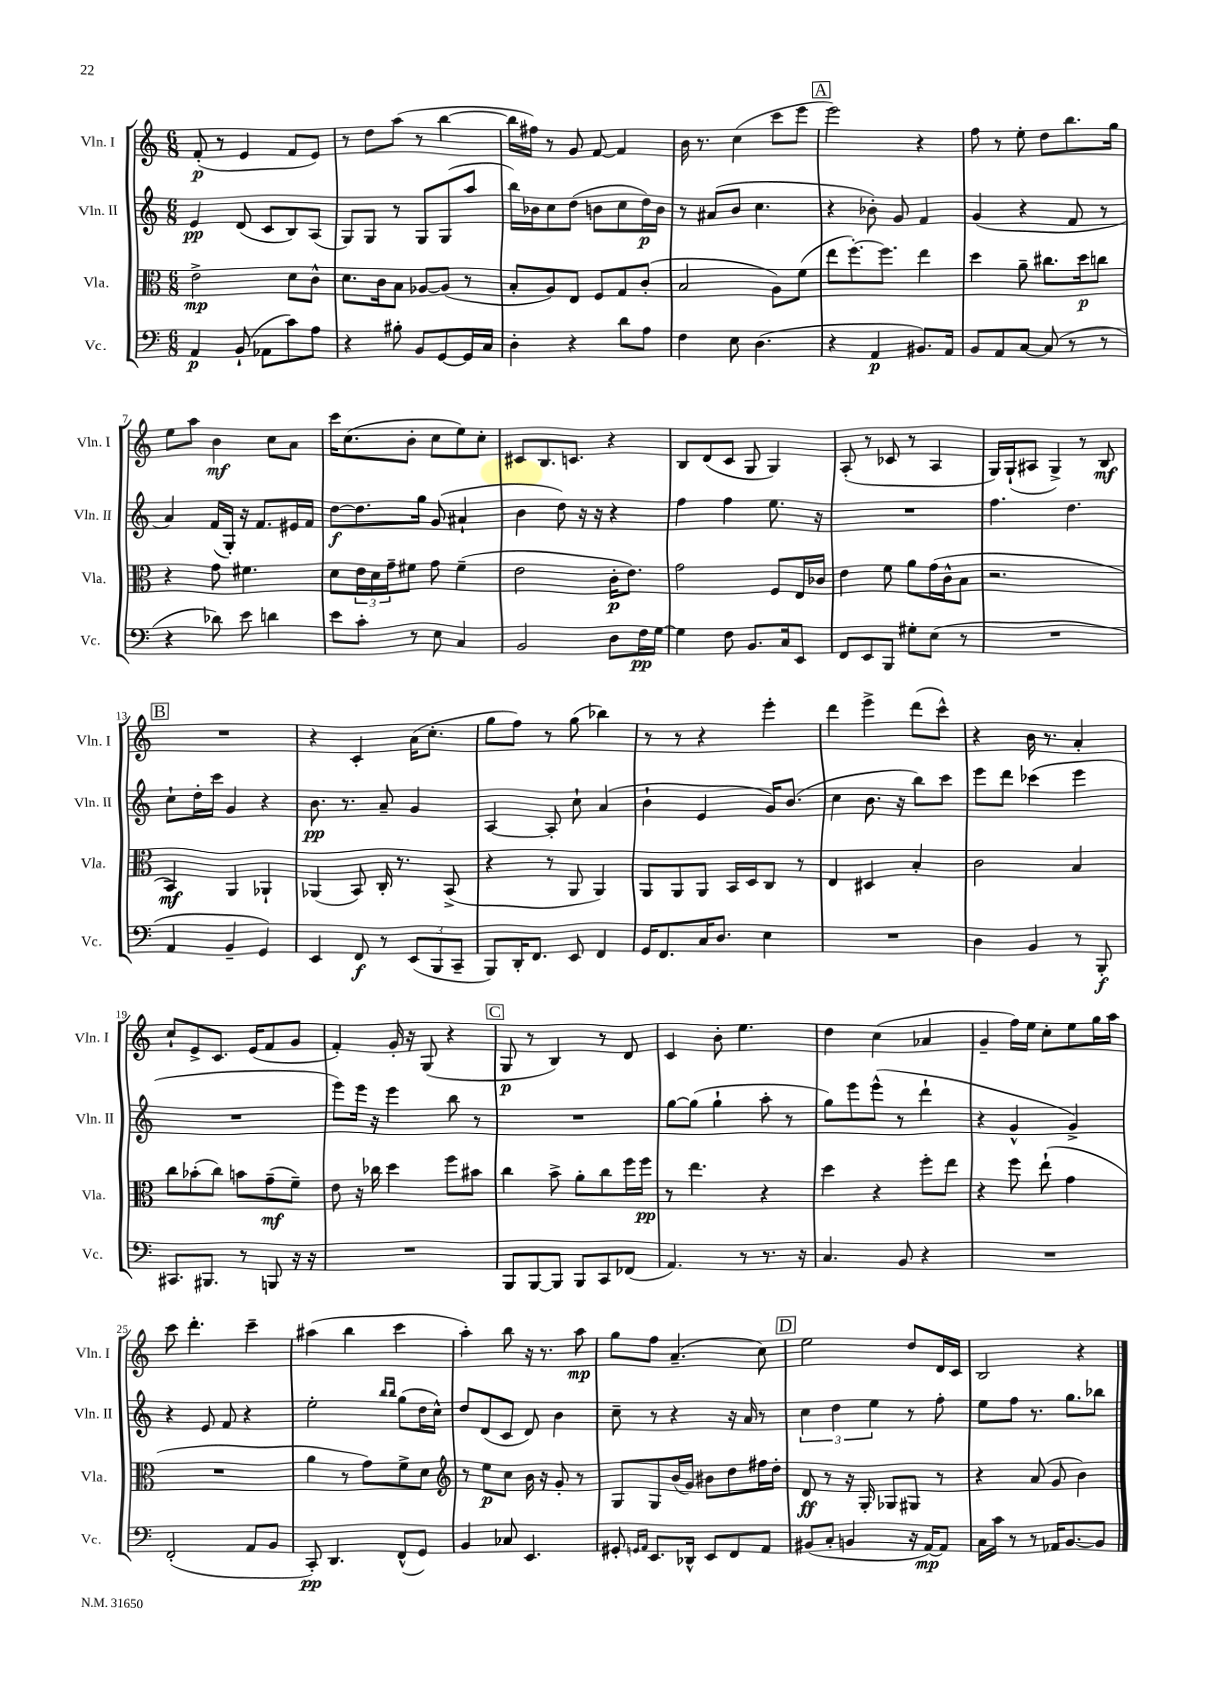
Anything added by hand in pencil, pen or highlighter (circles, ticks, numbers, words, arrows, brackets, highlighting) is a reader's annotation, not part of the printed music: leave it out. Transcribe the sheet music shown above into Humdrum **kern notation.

**kern	**kern	**kern	**kern
*staff4	*staff3	*staff2	*staff1
*clefF4	*clefC3	*clefG2	*clefG2
*k[]	*k[]	*k[]	*k[]
*M6/8	*M6/8	*M6/8	*M6/8
4AA	2e^	4e	(8f'
.	.	.	8r
(8BB`	.	(8d	4e
8AA-	.	8c	.
8c)	8d	8B)	8f
8A	8c^^	(8A	8e)
=	=	=	=
4r	8.d	8G)	8r
.	.	8G	8dd
.	16c	.	.
8B#'	8B	8r	(8aa
8BB	[8A-	8G	8r
[8GG	(8A-]	(8G	[4bb
16GG]	8r	8aa	.
16C	.	.	.
=	=	=	=
4D'	8B'	16bb)	16bb]
.	.	16b-	16ff#)
.	8A)	8cc	8r
4r	8E	(8dd	8g
.	8F	8b	[8f
8d	8G	8cc	4f]
8A	(8c'	16dd)	.
.	.	16b	.
=	=	=	=
4F	2B	8r	16b
.	.	.	8.r
.	.	(8a#	.
8E	.	8b	(4cc
(4.D	.	4.cc	.
.	8A)	.	8ccc
.	(8f	.	8eee
=	=	=	=
4r	8ee	4r	2eee)
.	[8.ff')	.	.
4AA	.	8b-')	.
.	8.ff]	.	.
.	.	8g	.
8.BB#)	4ee	4f	4r
16AA	.	.	.
=	=	=	=
8BB	4dd	(4g	8ff
8AA	.	.	8r
[8C	8a~	4r	8ee'
(8C]	8.cc#	.	8dd
8r	.	8f	8.bb
.	16dd	.	.
8r	8cc	8r	.
.	.	.	16gg
=	=	=	=
4r	4r	4a)	8ee
.	.	.	8aa
8d-)	8g	(16f	4b
.	.	16G')	.
8e	4.f#	16r	.
.	.	8.f	.
4d	.	.	8cc
.	.	16e#	8a
.	.	16f	.
=	=	=	=
8e	8d	[8dd	16ccc
.	.	.	(8.cc
8c'	24e	8.dd]	.
.	24d	.	.
.	24g~	.	.
8r	8f#	.	8b'
.	.	16gg	.
8E	8g	(8g	8cc
4C	(4f#~	4a#`	8ee)
.	.	.	8cc'
=	=	=	=
2BB	2e	4b	8c#
.	.	.	8.B
.	.	8dd)	.
.	.	.	8.c
.	.	16r	.
.	.	16r	.
8D	16c'	4r	4r
.	8.e)	.	.
16F	.	.	.
[16G	.	.	.
=	=	=	=
4G]	2g	4ff	8B
.	.	.	(8d
8F	.	4ff	8c
8.BB	.	.	8G
.	8F	8.ee	4G)
16C	.	.	.
8EE	16E	.	.
.	16c-	16r	.
=	=	=	=
8FF	4e	2.r	(8A'
8EE	.	.	8r
8BBB	8f	.	8c-
8G#'	8a	.	8r
(8E	(16g	.	4A
.	16c^^	.	.
8r	8B	.	.
=	=	=	=
2.r	2.r	4.ff	16G)
.	.	.	(16G`
.	.	.	8A#
.	.	.	4G^)
.	.	4.dd	.
.	.	.	8r
.	.	.	8B
=	=	=	=
4AA	4BB)	8cc`	2.r
.	.	16dd'	.
.	.	16ccc	.
4BB~	4AA	4g	.
4GG)	4AA-`	4r	.
=	=	=	=
4EE	(4AA-	8.b	4r
.	.	8.r	.
8FF	8BB)	.	4c'
8r	16C'	8a~	.
.	8.r	.	.
(12EE	.	4g	(16a
.	.	.	8.cc'
12BBB	.	.	.
.	(8BB^	.	.
12CC~	.	.	.
=	=	=	=
8BBB)	4r	[4A	8gg
16DD'	.	.	8ff)
8.FF	.	.	.
.	8r	8A']	8r
8EE	8AA	8cc`	(8gg
4FF	4AA)	(4a	4bb-)
=	=	=	=
16GG	8AA	4b`	8r
8.FF	.	.	.
.	8AA	.	8r
16C	8AA	4e	4r
8.D	.	.	.
.	16BB	.	.
.	16D	.	.
4E	8C	16g)	4eee'
.	.	(8.b	.
.	8r	.	.
=	=	=	=
2.r	4E	4cc	4ddd
.	4D#	8.b	4eee^
.	.	16r	.
.	4B'	8bb)	(8ddd
.	.	8ccc	8ccc^^)
=	=	=	=
4D	2c	8eee	4r
.	.	8ddd	.
4BB	.	(4ccc-	16b
.	.	.	8.r
8r	4B	4eee	4a'
8BBB'	.	.	.
=	=	=	=
8.CC#	8cc	2.r	8cc`
.	(8b-'	.	8e^
8.BBB#	.	.	.
.	8cc)	.	8.c
8r	8b	.	.
.	.	.	(16e
8BBB	(8g~	.	8f
16r	8f~)	.	8g
16r	.	.	.
=	=	=	=
2.r	8e	8eee)	4f')
.	16r	16eee	.
.	16cc-	16r	.
.	4dd	4eee	16g'
.	.	.	16r
.	.	.	(8G
.	8ff	8bb	4r
.	8b#	8r	.
=	=	=	=
8BBB	4cc	2.r	8G
[8BBB	.	.	8r
8BBB]	8b^	.	4B)
8BBB	8a'	.	.
8CC	8cc	.	8r
(8FF-	16ff	.	8d
.	16ff	.	.
=	=	=	=
4.AA)	8r	[8gg	4c
.	4.ee	(8gg]	.
.	.	4gg`	8b'
8r	.	.	4.ee
8.r	4r	8aa'	.
.	.	8r	.
16r	.	.	.
=	=	=	=
4.C	4dd	8gg)	4dd
.	.	8eee	.
.	4r	(8eee^^	(4cc
8BB	.	8r	.
4r	8ff'	4ddd`	4a-
.	8ee	.	.
=	=	=	=
2.r	4r	4r	4g~
.	8ff	4g^^	16ff)
.	.	.	16ee
.	(8ee`	.	8cc'
.	4g	4g^)	8ee
.	.	.	16gg
.	.	.	16aa
=	=	=	=
(2FF'	2.r	4r	8ccc
.	.	.	4.ddd'
.	.	8e	.
.	.	8f	.
8AA	.	4r	4ccc~
8BB	.	.	.
=	=	=	=
8CC')	4a	2ee'	(4aa#
4.DD	.	.	.
.	8r	.	4bb
.	8g)	.	.
.	.	16qqbb	.
.	.	16qqbb	.
(8FF^^	8f^	(8gg	4ccc
8GG)	8d	16dd	.
.	.	16cc^^)	.
=	=	=	=
*	*clefG2	*	*
4BB	8r	8dd	4aa')
.	8ee	(8d	.
8C-	8cc	8c	8bb
4.EE	16b	8d)	16r
.	16r	.	8.r
.	8g'	4b	.
.	8r	.	8aa
=	=	=	=
8GG#'	8G	8cc~	8gg
16qqGG	.	.	.
16qqAA	.	.	.
8.EE	8G	8r	8ff
.	(16b	4r	(4.a~
16DD-^^	16g)	.	.
8EE	8b#	.	.
8FF	8dd	16r	.
.	.	16a	.
8AA	16ff#	8r	8cc)
.	16dd'	.	.
=	=	=	=
(8BB#	8d	6cc	2ee
8C'	8r	.	.
.	.	6dd	.
4BB	16r	.	.
.	16G'	.	.
.	.	6ee	.
.	8G-	.	.
16r	8G#	8r	8dd
[16AA)	.	.	.
8AA]	8r	8ff'	16d
.	.	.	16c
=	=	=	=
16C	4r	8ee	2B
16c	.	.	.
8r	.	8ff	.
8r	(8a	8.r	.
16AA-	8g	.	.
[8.BB	.	8.gg	.
.	4b)	.	4r
8BB]	.	8bb-	.
==	==	==	==
*-	*-	*-	*-
